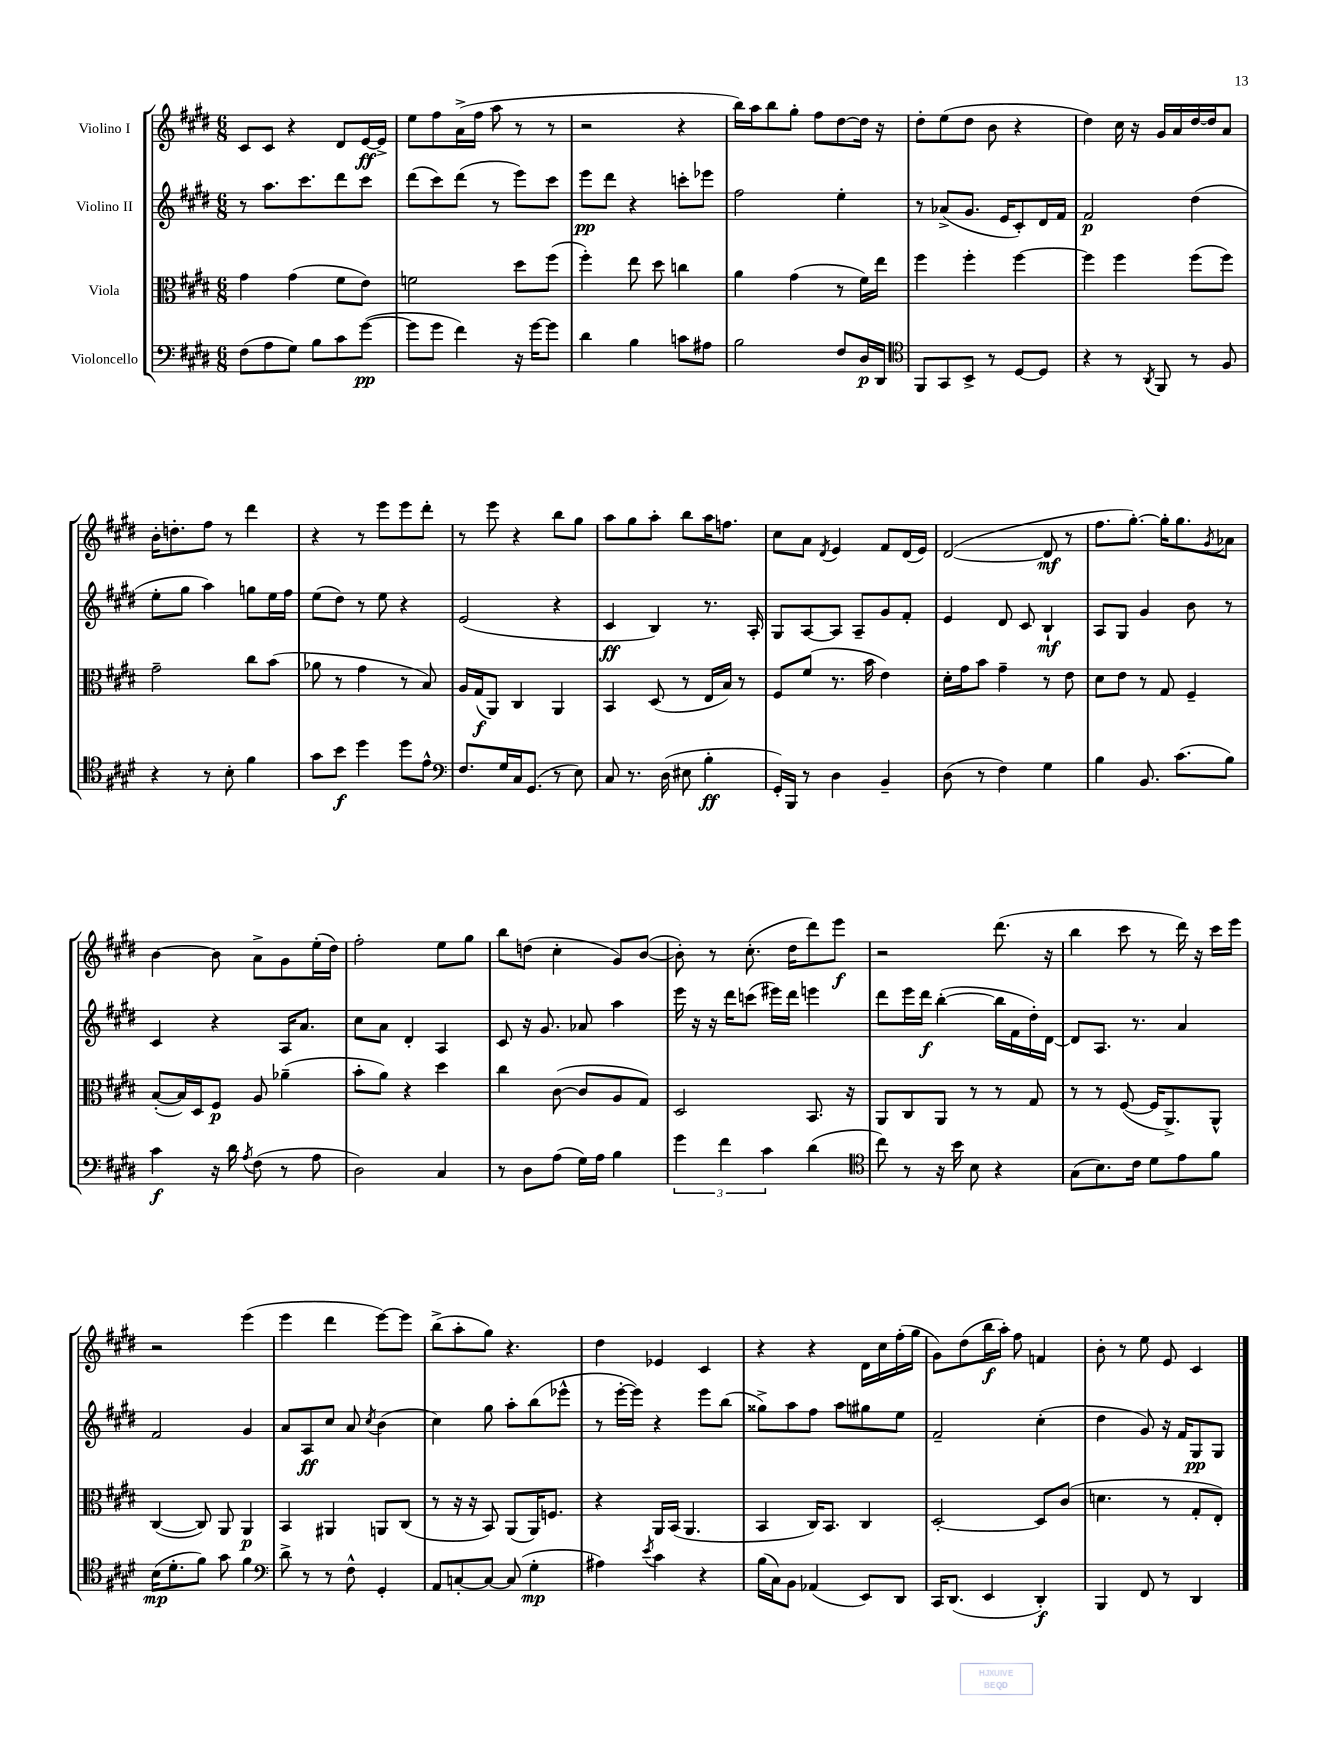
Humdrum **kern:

**kern	**kern	**kern	**kern
*staff4	*staff3	*staff2	*staff1
*clefF4	*clefC3	*clefG2	*clefG2
*k[f#c#g#d#]	*k[f#c#g#d#]	*k[f#c#g#d#]	*k[f#c#g#d#]
*M6/8	*M6/8	*M6/8	*M6/8
(8F#	4g#	8r	8c#
8A	.	8.aa	8c#
8G#)	(4g#	.	4r
.	.	8.ccc#	.
8B	.	.	.
8c#	8f#	8ddd#	8d#
([8g#	8e)	8ccc#	[16e
.	.	.	16e^]
=	=	=	=
8g#]	2f	(8ddd#	8ee
8g#	.	8ccc#)	8ff#
4f#)	.	(8ddd#	(16a^
.	.	.	16ff#
.	.	8r	8aa
16r	8dd#	8eee)	8r
[16g#	.	.	.
8g#]	(8ff#	8ccc#	8r
=	=	=	=
4d#	4ff#')	8eee	2r
.	.	8ddd#	.
4B	8ee	4r	.
.	8dd#	.	.
8c	4cc	8ccc'	4r
8A#	.	8eee-	.
=	=	=	=
2B	4a	2ff#	16bb)
.	.	.	16aa
.	.	.	8bb
.	(4g#	.	8gg#'
.	.	.	8ff#
8F#	8r	4ee'	[8dd#
16D#	16f#)	.	16dd#]
16DD#	16ee	.	16r
=	=	=	=
*clefC4	*	*	*
8FF#	4ff#	8r	8dd#'
8GG#	.	(8a-^	(8ee
8BB^	4ff#'	8.g#	8dd#
8r	.	.	8b
.	.	16e	.
[8D#	[4ff#	8c#')	4r
8D#]	.	16d#	.
.	.	16f#	.
=	=	=	=
4r	4ff#]	2f#	4dd#)
8r	4ff#	.	16cc#
.	.	.	16r
8qAA	.	.	.
8FF#	.	.	16g#
.	.	.	16a
8r	(8ff#	(4dd#	[16dd#
.	.	.	16dd#]
8F#	8ff#)	.	8a
=	=	=	=
4r	2g#~	8ee'	16b'
.	.	.	8.dd'
.	.	8gg#	.
8r	.	4aa)	8ff#
8B'	.	.	8r
4f#	8cc#	8gg	4ddd#
.	(8b	16ee	.
.	.	16ff#	.
=	=	=	=
8g#	8a-	(8ee	4r
8b	8r	8dd#)	.
4dd#	4g#	8r	8r
.	.	8ee	8eee
8dd#	8r	4r	8eee
8e^^	8B)	.	8ddd#'
=	=	=	=
*clefF4	*	*	*
8.F#	16A	(2e	8r
.	(16G#	.	.
.	8AA)	.	8eee
16G#	.	.	.
16C#	4C#	.	4r
(8.GG#	.	.	.
8r	4AA	4r	8bb
8E)	.	.	8gg#
=	=	=	=
8C#	4BB	4c#	8aa
8.r	.	.	8gg#
.	(8D#	4B)	8aa'
(16D#	.	.	.
8E#	8r	.	8bb
4B'	16E	8.r	16aa
.	16B)	.	8.ff
.	8r	.	.
.	.	16A'	.
=	=	=	=
16GG#')	8F#	8G#	8cc#
16BBB	.	.	.
8r	(8f#	[8A	8a
.	.	.	8qd#
4D#	8.r	8A]	4e
.	.	8A~	.
.	16b	.	.
4BB~	4e)	8g#	8f#
.	.	8f#'	(16d#
.	.	.	16e)
=	=	=	=
(8D#	16d#'	4e	([2d#
.	16g#	.	.
8r	8b	.	.
4F#)	4g#~	8d#	.
.	.	8c#	.
4G#	8r	4B`	8d#]
.	8e	.	8r
=	=	=	=
4B	8d#	8A	8.ff#
.	8e	8G#	.
.	.	.	[8.gg#')
8.BB	8r	4g#	.
.	8G#	.	16gg#']
(8.c#	.	.	8.gg#
.	4F#~	8b	.
.	.	.	8qg#
8B)	.	8r	8a-
=	=	=	=
4c#	([8B'	4c#	[4b
.	16B])	.	.
.	16D#	.	.
16r	8F#	4r	8b]
16d#	.	.	.
8qA	.	.	.
(8F#	8A	.	8a^
8r	(4a-~	16A	8g#
.	.	8.a	.
8A	.	.	(16ee'
.	.	.	16dd#)
=	=	=	=
2D#)	8b'	8cc#	2ff#'
.	8a)	8a	.
.	4r	4d#'	.
4C#	4dd#	4A	8ee
.	.	.	8gg#
=	=	=	=
8r	4cc#	8c#	8bb
8D#	.	16r	(8dd
.	.	8.g#	.
(8A	([8c#	.	4cc#'
16G#)	8c#]	8a-	.
16A	.	.	.
4B	8A	4aa	8g#)
.	8G#)	.	([8b
=	=	=	=
6g#	2D#	16eee	8b'])
.	.	16r	.
.	.	16r	8r
6f#	.	.	.
.	.	16ddd#	.
.	.	(8ccc	(8.cc#'
6c#	.	.	.
.	.	16eee#)	.
.	.	16ddd#	16dd#
(4d#	8.BB	4eee	8ddd#)
.	.	.	8eee
.	16r	.	.
=	=	=	=
*clefC4	*	*	*
8cc#)	8AA	8ddd#	2r
8r	8C#	16eee	.
.	.	16ddd#	.
16r	8AA	([4bb'	.
16b	.	.	.
8B	8r	.	.
4r	8r	16bb]	(8.ddd#
.	.	16f#	.
.	8G#	16dd#')	.
.	.	[16d#	16r
=	=	=	=
(8G#	8r	8d#]	4bb
8.B)	8r	8.A	.
.	([8F#	.	8ccc#
16c#	.	8.r	.
8d#	16F#]	.	8r
.	8.AA^)	.	.
8e	.	4a	16ddd#)
.	.	.	16r
8f#	8AA^^	.	16ccc#
.	.	.	16eee
=	=	=	=
(16B	([4C#	2f#	2r
8.d#'	.	.	.
8f#)	8C#])	.	.
8g#	8AA	.	.
4f#	4AA	4g#	(4eee
=	=	=	=
*clefF4	*	*	*
8d#^	4BB	8a	4eee
8r	.	8A	.
8r	4AA#	8cc#	4ddd#
8F#^^	.	8a	.
.	.	8qcc#	.
4GG#'	8AA	(4b	[8eee)
.	(8C#	.	8eee]
=	=	=	=
8AA	8r	4cc#)	(8bb^
[8C'	16r	.	8aa'
.	16r	.	.
8C_	8BB)	8gg#	8gg#)
(8C]	(8AA	8aa'	4.r
4G#'	16AA)	(8bb	.
.	8.F	.	.
.	.	8eee-^^	.
=	=	=	=
4A#)	4r	8r	4dd#
.	.	[16eee'	.
.	.	16eee])	.
8qe	.	.	.
4c#	16AA	4r	4e-
.	(16BB	.	.
.	4.AA	.	.
4r	.	8eee	4c#
.	.	(8bb	.
=	=	=	=
(16B	4BB	8gg##^)	4r
16C#)	.	.	.
8BB	.	8aa	.
(4AA-	16C#)	8ff#	4r
.	8.BB	.	.
.	.	8aa	.
8EE)	4C#	8gg#	16d#
.	.	.	16cc#
8DD#	.	8ee	(16ff#'
.	.	.	16gg#
=	=	=	=
16CC#	[2D#'	2f#~	8g#)
(8.DD#	.	.	.
.	.	.	(8dd#
4EE	.	.	16bb
.	.	.	16aa')
.	.	.	8ff#
4DD#')	8D#]	(4cc#'	4f
.	(8c#	.	.
=	=	=	=
4BBB	4.d	4dd#	8b'
.	.	.	8r
8FF#	.	8g#)	8ee
8r	8r	16r	8e
.	.	16f#	.
4DD#	8G#'	8G#	4c#
.	8E')	8G#	.
==	==	==	==
*-	*-	*-	*-
